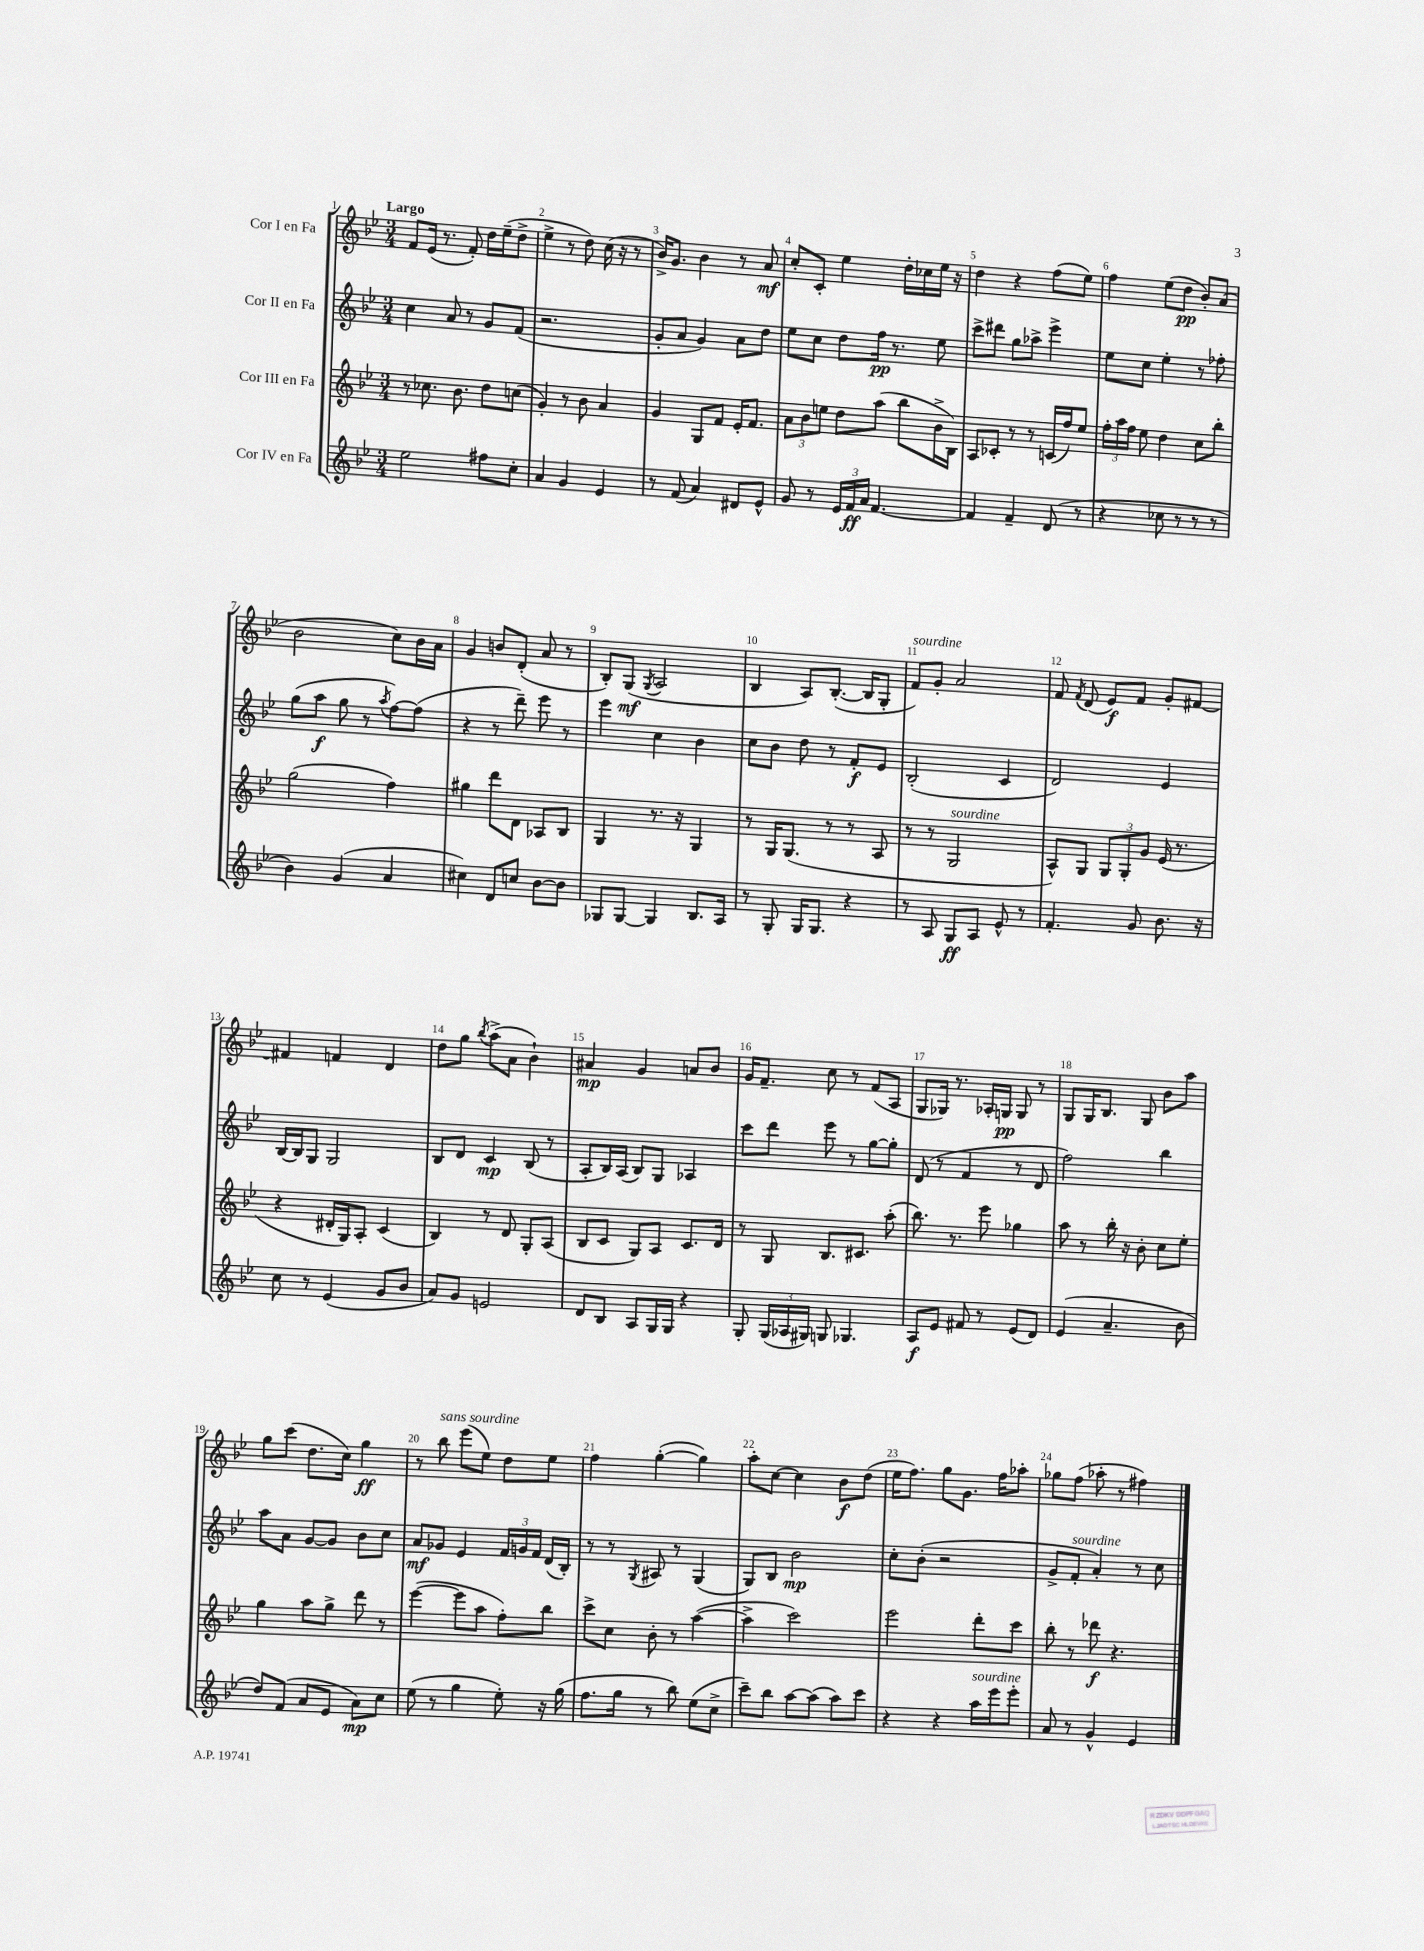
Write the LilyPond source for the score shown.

<<
\new StaffGroup <<
\new Staff = "s0" \with { instrumentName = "Cor I en Fa" } {
    \clef treble \key bes \major \numericTimeSignature \time 3/4 \tempo "Largo"
    \autoBeamOff f'8[ ees'16]( r8. f'8-.) d''16[ ees''16--( d''8]-> |
    ees''4-> r8 d''8) c''16( r16 r8 |
    bes'16[->) g'8.] bes'4 r8 a'8\mf |
    c''8[-. c'8]-. ees''4 d''16[-. ces''16 ees''16] r16 |
    d''4 r4 f''8[( ees''8]) |
    f''4 ees''8[( d''8]\pp bes'8[-.) a'8]( |
    bes'2 c''8[) bes'16 a'16] |
    g'4 b'8[ d'8]-.( a'8 r8 |
    bes8[-.) g8]\mf( \acciaccatura { g8 } a2 |
    bes4 a8[) bes8.]~-.( bes16[ g8]-. |
    f'8[^\markup { \italic "sourdine" }) g'8]-. a'2 |
    f'8 \acciaccatura { f'8 } d'8( ees'8[\f) f'8] g'8[-. fis'8]~ |
    fis'4 f'4 d'4 |
    d''8[ g''8] \acciaccatura { bes''8 } a''8[->( a'8] bes'4-!) |
    ais'4\mp g'4 a'8[ bes'8] |
    g'16[ f'8.]-- c''8 r8 f'8[( a8] |
    g8[ ges16]) r8. aes16[-. g16]\pp g8 r8 |
    g8[ g16 bes8.] g8 bes'8[ a''8] |
    g''8[ c'''8]( d''8.[ c''16]) g''4\ff |
    r8 bes''8^\markup { \italic "sans sourdine" } ees'''8[( ees''8]) d''8[ ees''8] |
    f''4 g''4~-.( g''4) |
    a''8[-. c''8]~ c''4 bes'8[\f d''8]( |
    ees''16[ f''8.]) g''8[ g'8.] f''16[ aes''8]-. |
    ges''8[ f''8]( aes''8-. r8 fis''4) \bar "|." |
}
\new Staff = "s1" \with { instrumentName = "Cor II en Fa" } {
    \clef treble \key bes \major \numericTimeSignature \time 3/4
    \autoBeamOff c''4 a'8 r8 g'8[ f'8]( |
    r2. |
    g'8[-. a'8] g'4) a'8[ d''8] |
    ees''8[ c''8] d''8[ f''16]\pp r8. ees''8 |
    c'''8[-> dis'''8] g''8[ aes''8]-> ees'''4-> |
    ees''8[ c''8] ees''4-. r8 fes''8-. |
    g''8[( a''8]\f g''8 r8 \acciaccatura { a''8 } f''8[~) f''8]( |
    r4 r8 d'''8--) ees'''8 r8 |
    ees'''4 c''4 bes'4 |
    c''8[ bes'8] d''8 r8 f'8[-.\f ees'8] |
    bes2-.( c'4 |
    d'2) ees'4 |
    bes16[~ bes16 g8] g2 |
    bes8[ d'8] c'4\mp bes8( r8 |
    a8[-. bes16) a16]( bes8[) g8] aes4 |
    c'''8[ d'''8] ees'''8 r8 g''8[~ g''8]-. |
    d'8( r8 f'4 r8 d'8 |
    f''2) bes''4 |
    a''8[ a'8] g'8[~ g'8] bes'8[ c''8] |
    a'8[\mf ges'8] ees'4 \tuplet 3/2 { f'16[ g'16 f'16] } d'16[( bes16]-.) |
    r8 r8 \acciaccatura { g8 } ais8 r8 g4( |
    g8[) bes8] bes'2\mp |
    c''8[-. bes'8]-.( r2 |
    g'8[-> f'8]-.^\markup { \italic "sourdine" } a'4-.) r8 c''8 \bar "|." |
}
\new Staff = "s2" \with { instrumentName = "Cor III en Fa" } {
    \clef treble \key bes \major \numericTimeSignature \time 3/4
    \autoBeamOff r8 ces''8. bes'8. d''8[ c''8]( |
    g'4-.) r8 bes'8 a'4 |
    g'4 g8[ f'8] ees'16[-. f'8.] |
    \tuplet 3/2 { a'8[ bes'8 e''8] } d''8[ a''8]( bes''8[ bes'16-> bes16]) |
    a8[ ces'8]-. r8 r8 c'16[( f''16) ees''8] |
    \tuplet 3/2 { f''16[-. a''16 f''16] } ees''8 d''4 c''8[ bes''8]-. |
    g''2( f''4) |
    gis''4 d'''8[ d'8] aes8[ bes8] |
    g4 r8. r16 g4 |
    r8 g16[ g8.]( r8 r8 a8 |
    r8 r8 g2^\markup { \italic "sourdine" } |
    a8[-^) g8] \tuplet 3/2 { g8[ g8-. g'8] } ees'16( r8. |
    r4 dis'16[-. g16) a8]-. c'4( |
    bes4) r8 d'8 g8[-. a8]( |
    bes8[ c'8] g8[) a8] c'8.[ d'16] |
    r8 g8 bes8.[ cis'8.] a''8-.( |
    bes''8.) r8. ees'''8 ges''4 |
    a''8 r8 bes''16-. r16 bes'8-. c''8[ ees''8]-. |
    g''4 a''8[ g''8]-> d'''8 r8 |
    ees'''4~( ees'''8[ a''8] f''8[-.) bes''8] |
    c'''8[-> c''8] bes'8-. r8 a''4~( |
    a''4-> c'''2) |
    ees'''2 d'''8[-. c'''8] |
    bes''8-. r8 des'''8\f r4. \bar "|." |
}
\new Staff = "s3" \with { instrumentName = "Cor IV en Fa" } {
    \clef treble \key bes \major \numericTimeSignature \time 3/4
    \autoBeamOff ees''2 fis''8[ c''8]-. |
    a'4 g'4 ees'4 |
    r8 f'8( a'4) dis'8[ ees'8]-^ |
    g'8 r8 \tuplet 3/2 { ees'16[ f'16\ff a'16] } f'4.~ |
    f'4 f'4-- d'8( r8 |
    r4 ces''8 r8 r8 r8 |
    bes'4) g'4( a'4 |
    cis''4) d'8[ c''8] bes'8[~ bes'8] |
    ges8[ ges8]~ ges4 bes8.[ a16] |
    r8 g8-. g16[ g8.] r4 |
    r8 a8 g8[\ff a8] ees'8-^ r8 |
    f'4.-. g'8 bes'8. r16 |
    c''8 r8 ees'4( g'8[ bes'8] |
    a'8[) g'8] e'2 |
    d'8[ bes8] a8[ g16 g16] r4 |
    g8-. \tuplet 3/2 { g16[( aes16 gis16]) } g8 ges4. |
    a8[\f ees'8] fis'8 r8 ees'8[( d'8]) |
    ees'4( a'4.-- bes'8 |
    d''8[) f'8]( a'8[ ees'8] a'8[\mp) c''8] |
    ees''8( r8 g''4 ees''8-.) r16 g''16( |
    f''8.[ g''16] r8 bes''8) ees''8[( c''8]-> |
    c'''8[--) bes''8] a''8[~ a''8]( a''8[) c'''8] |
    r4 r4 a''16[^\markup { \italic "sourdine" } ees'''16 ees'''8]-. |
    a'8 r8 g'4-^ ees'4 \bar "|." |
}
>>
>>
\layout { \context { \Score \override BarNumber.break-visibility = ##(#f #t #t) barNumberVisibility = #all-bar-numbers-visible } }
